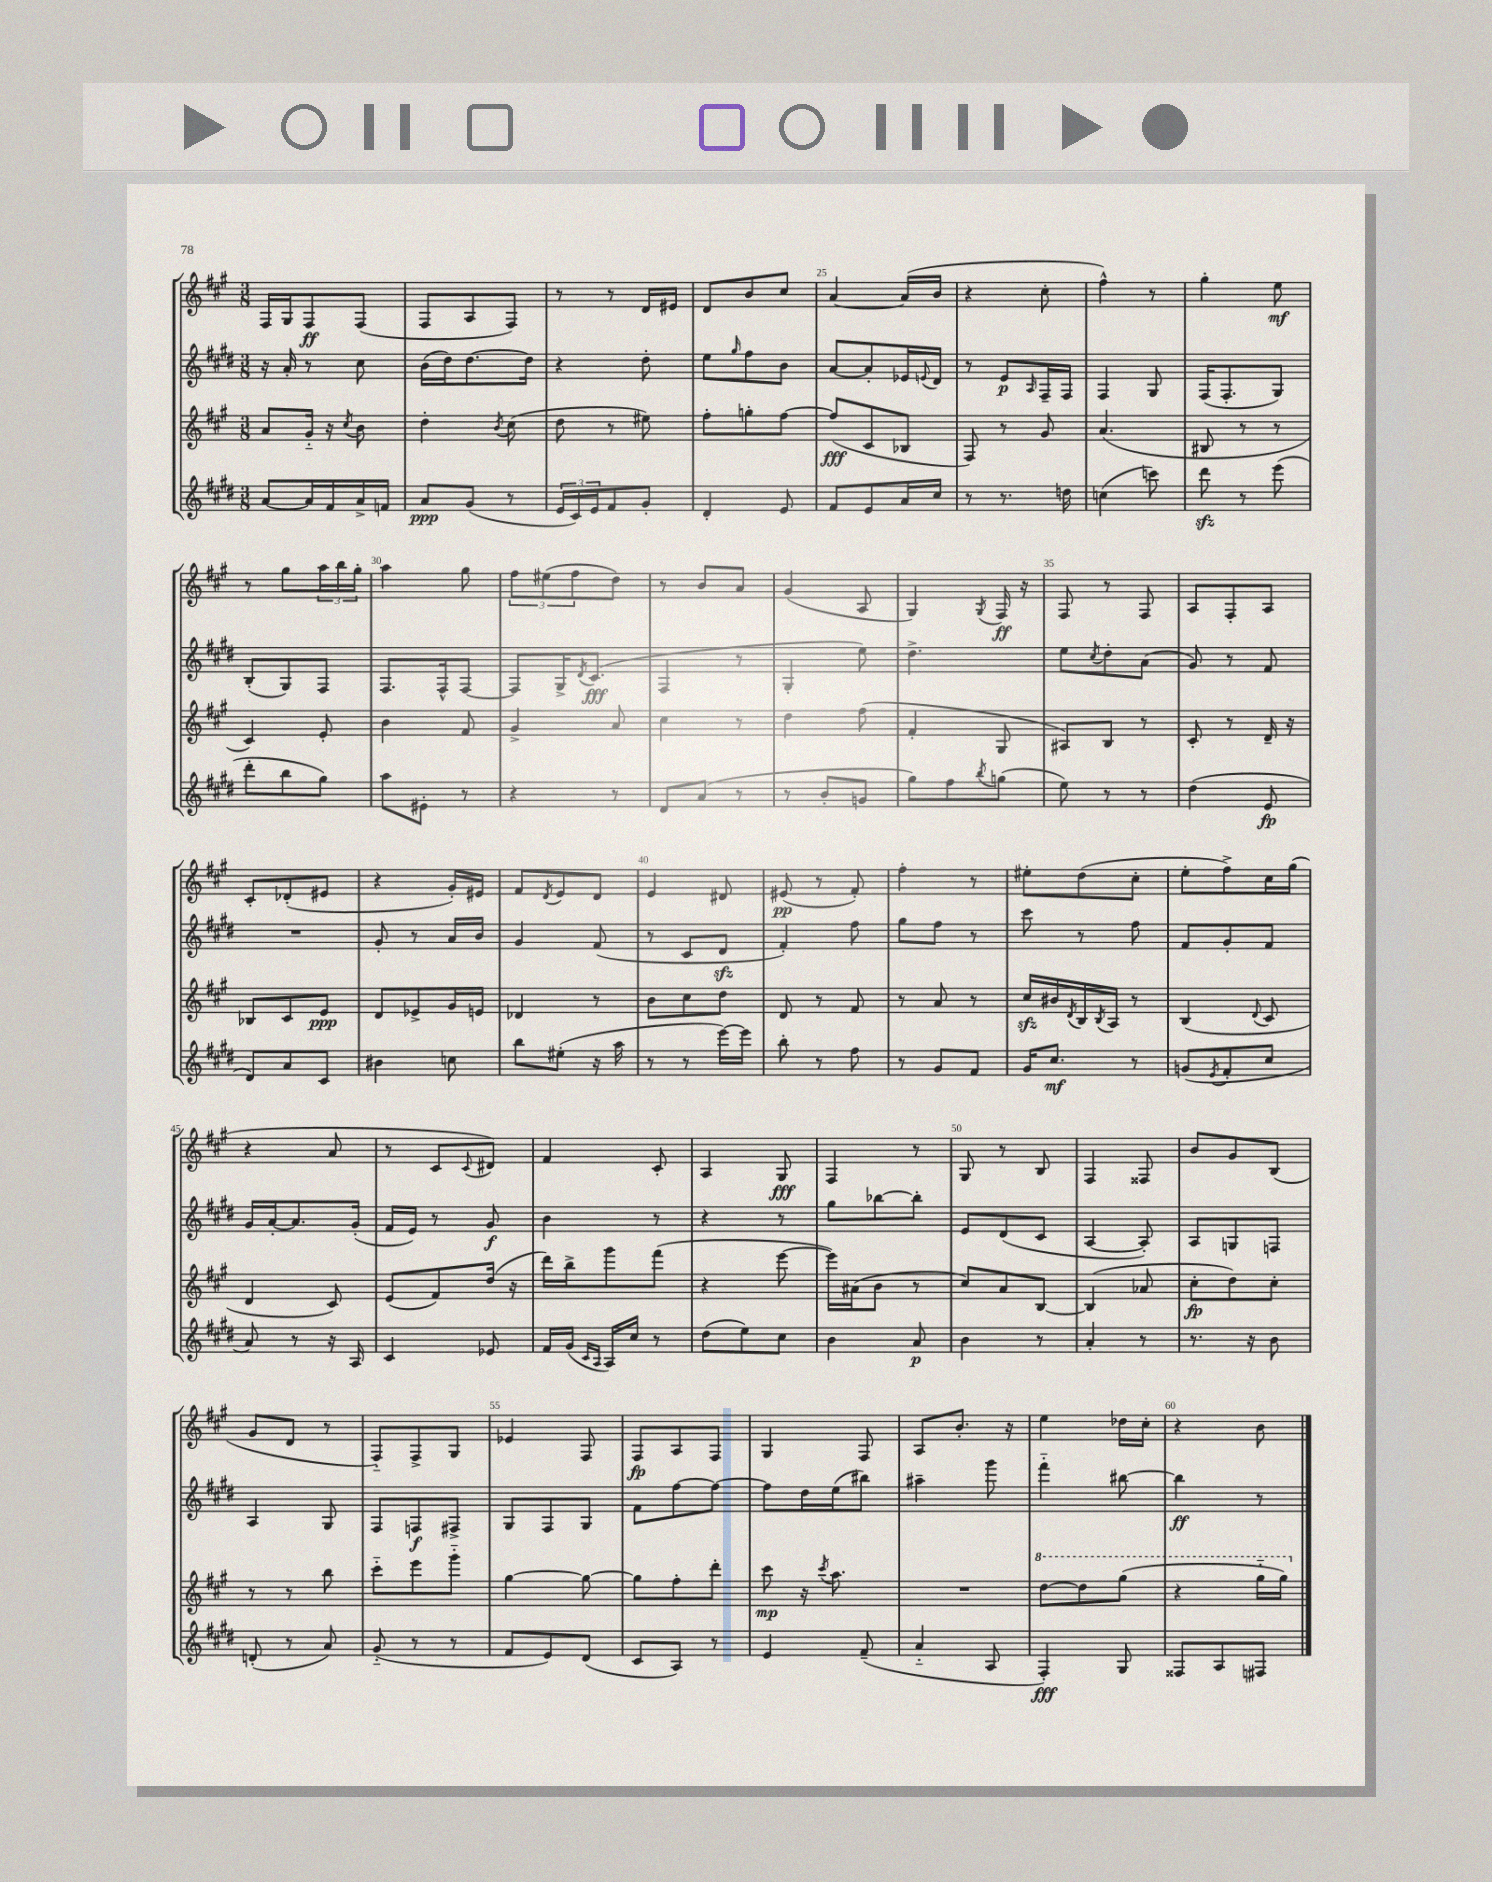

**kern	**kern	**kern	**kern
*staff4	*staff3	*staff2	*staff1
*clefG2	*clefG2	*clefG2	*clefG2
*k[f#c#g#d#]	*k[f#c#g#]	*k[f#c#g#d#]	*k[f#c#g#]
*M3/8	*M3/8	*M3/8	*M3/8
[8a/L	8a/L	16r	16F#/LL
.	.	16a'/	16G#/J
16a/]L	16g#'~/Jk	8r	8F#/
16f#/	16r	.	.
.	8qcc#/	.	.
16a^/	8b\	8cc#\	(8F#/J
16f/JJ	.	.	.
=	=	=	=
8a/L	4dd'\	(16b\LL	8F#/L
.	.	16dd#\J)	.
(8g#/J	.	[8.dd#\	8A/
.	8qb/	.	.
8r	(8cc#\	.	8F#/J)
.	.	16dd#\]Jk	.
=	=	=	=
24e/LL	8dd\	4r	8r
24c#/)	.	.	.
24e/J	.	.	.
8f#/	8r	.	8r
8g#'/J	8ee#\)	8dd#'\	16d/LL
.	.	.	16e#/JJ
=	=	=	=
4d#'/	8ff#'\L	8ee\L	8d/L
.	.	16qqgg#/	.
.	8gg'\	8ff#\	8b/
8e/	[8ff#\J	8b\J	8cc#/J
=	=	=	=
8f#/L	(8ff#/]L	[8a/L	[4a/
8e/	8c#/	8a'/]	.
16a/L	8B-/J	16e-/L	(16a/]LL
.	.	8qqe/	.
16cc#/JJ	.	16d#/JJ	16b/JJ
=	=	=	=
8r	8F#/)	8r	4r
8.r	8r	8e/L	.
.	.	16qqA/	.
.	8g#/	16F#~/L	8cc#'\
16dd\	.	16F#/JJ	.
=	=	=	=
(4cc\	(4.a/	4F#/	4ff#^^\)
8ccc\)	.	8G#/	8r
=	=	=	=
8ddd#\	8B#/	(16F#/LK	4gg#'\
.	.	8.F#'/	.
8r	8r	.	.
(8eee\	8r	8G#/J)	8ee\
=	=	=	=
8ddd#'\L	4c#/)	(8B'/L	8r
8bb\	.	8G#/)	8gg#\L
8gg#\J)	8e'/	8F#/J	24aa\L
.	.	.	24bb\
.	.	.	24gg#'\JJ
=	=	=	=
8aa\L	4b\	8.F#/L	4aa\
8e#'\J	.	.	.
.	.	16F#^^/k	.
8r	8f#/	[8F#/J	8gg#\
=	=	=	=
4r	4g#^/	8F#/]L	12ff#\L
.	.	.	(12ee#\
.	.	16G#^/K	.
.	.	.	12ff#\
.	.	8qd#/	.
.	.	(8.c#/J	.
8r	8a/	.	8dd\J)
=	=	=	=
8d#/L	4cc#\	4F#/	8r
(8a/J	.	.	8b/L
8r	8r	8r	8a/J
=	=	=	=
8r	4dd\	4G#'/	(4g#/
8b'/L	.	.	.
8g/J	(8ff#\	8ee\)	8A/
=	=	=	=
8gg#\L)	4f#'/	4.dd#^\	4G#/)
8ff#\	.	.	.
8qbb/	.	.	8qG#/
(8gg\J	8G#/	.	16F#/
.	.	.	16r
=	=	=	=
8ee\)	8A#/L)	8ee\L	8F#/
.	.	8qcc#/	.
8r	8B/J	8dd#'\	8r
8r	8r	(8a\J	8F#/
=	=	=	=
(4dd#\	8c#'/	8g#/)	8A/L
.	8r	8r	8F#'/
8e/	16d~/	8f#/	8A/J
.	16r	.	.
=	=	=	=
8d#/L)	8B-/L	4.r	8c#'/L
8a/	8c#/	.	(8d-'/
8c#/J	8e/J	.	8e#/J
=	=	=	=
4b#\	8d/L	8g#'/	4r
.	8e-^/	8r	.
8cc\	16g#/L	16a/LL	16g#'/LL)
.	16e/JJ	16b/JJ	16e#/JJ
=	=	=	=
8bb\L	4d-/	4g#/	8f#/L
.	.	.	8qd/
(8ee#'\J	.	.	8e/
16r	8r	(8f#/	8d/J
16aa\	.	.	.
=	=	=	=
8r	8b\L	8r	4e/
8r	8cc#\	8c#/L	.
[16eee\LL)	8dd\J	8d#/J	8d#/
16eee\]JJ	.	.	.
=	=	=	=
8bb'\	8d/	4f#'/)	(8e#/
8r	8r	.	8r
8ff#\	8f#/	8ff#\	8f#'/)
=	=	=	=
8r	8r	8gg#\L	4ff#'\
8g#/L	8a/	8ff#\J	.
8f#/J	8r	8r	8r
=	=	=	=
16g#/LK	16cc#/LL	8ccc#\	8ee#'\L
8.cc#/J	16b#/	.	.
.	8qd/	.	.
.	16B/	8r	(8dd\
.	8qB/	.	.
.	16A/JJ	.	.
8r	8r	8ff#\	8cc#'\J
=	=	=	=
(8g/L	(4B/	8f#/L	8ee'\L
8qe/	.	.	.
8f#'/	.	8g#'/	8ff#^\)
.	8qqd/	.	.
8cc#/J	8c#/	8f#/J	16cc#\L
.	.	.	(16gg#\JJ
=	=	=	=
8a/)	4d/	16g#/LL	4r
.	.	[16a'/J	.
8r	.	8.a/]	.
16r	8c#/)	.	8a/
16A/	.	(16g#'/Jk	.
=	=	=	=
4c#/	(8e/L	16f#/LL	8r
.	.	16e/JJ)	.
.	8f#/)	8r	8c#/L
.	.	.	8qqc#/
8e-/	(16dd/Jk	8g#/	8d#/J)
.	16r	.	.
=	=	=	=
16f#/LL	16ddd\LL)	4b\	4f#/
(16g#/JJ	16bb^\J	.	.
16qqc#/LL	.	.	.
16qqA/JJ	.	.	.
16A/LL)	8ggg#\	.	.
16cc#/JJ	.	.	.
8r	(8fff#\J	8r	8c#'/
=	=	=	=
(8dd#\L	4r	4r	4A/
8ee\)	.	.	.
8cc#\J	[8eee\	8r	8G#/
=	=	=	=
4b\	16eee\]LL)	8gg#\L	4F#/
.	(16a#\J	.	.
.	8b\J	[8bb-\	.
8a/	8r	8bb-'\]J	8r
=	=	=	=
4b\	8cc#/L)	8e/L	8G#/
.	8a/	(8d#/	8r
8r	[8B/J	8c#/J	8B/
=	=	=	=
4a'/	(4B/]	[4A/	4F#/
8r	8a-/	8A'/])	8F##/
=	=	=	=
8.r	8cc#'\L	8A/L	8b/L
.	8dd\)	8G/	8g#/
16r	.	.	.
8b\	8cc#'\J	8F/J	(8B/J
=	=	=	=
(8d'/	8r	4A/	8g#/L
8r	8r	.	8d/J
8a/)	8bb\	8G#/	8r
=	=	=	=
(8g#'~/	8ccc#'~\L	8F#/L	8F#'~/L)
8r	8eee\	8F/	8F#^/
8r	8ggg#'~\J	8F#^/J	8G#/J
=	=	=	=
8f#/L	[4gg#\	8G#/L	4e-/
8e/)	.	8F#/	.
(8d#/J	8gg#\_	8G#/J	8F#/
=	=	=	=
8c#/L	8gg#\]L	8f#\L	8F#/L
8A/J)	8ff#'\	[8ff#\	8A/
8r	8ddd'\J	8ff#\_J	8F#/J
=	=	=	=
4e/	8ccc#\	8ff#\]L	4G#/
.	16r	16dd#\L	.
.	8qccc#/	.	.
.	8.aa\	(16ee\J	.
(8f#~/	.	8bb#\J)	8F#/
=	=	=	=
4a'~/	4.r	4aa#~\	8A/L
.	.	.	8.b'/J
8A/	.	8ggg#\	.
.	.	.	16r
=	=	=	=
4F#'/)	[8ddd\L	4fff#'~\	4ee\
.	8ddd\]	.	.
8G#/	(8ggg#\J	[8bb#\	16dd-\LL
.	.	.	16cc#'\JJ
=	=	=	=
8F##/L	4r	4bb#\]	4r
8A/	.	.	.
8F#/J	16ggg#'~\LL	8r	8b\
.	16ggg#\JJ)	.	.
==	==	==	==
*-	*-	*-	*-
